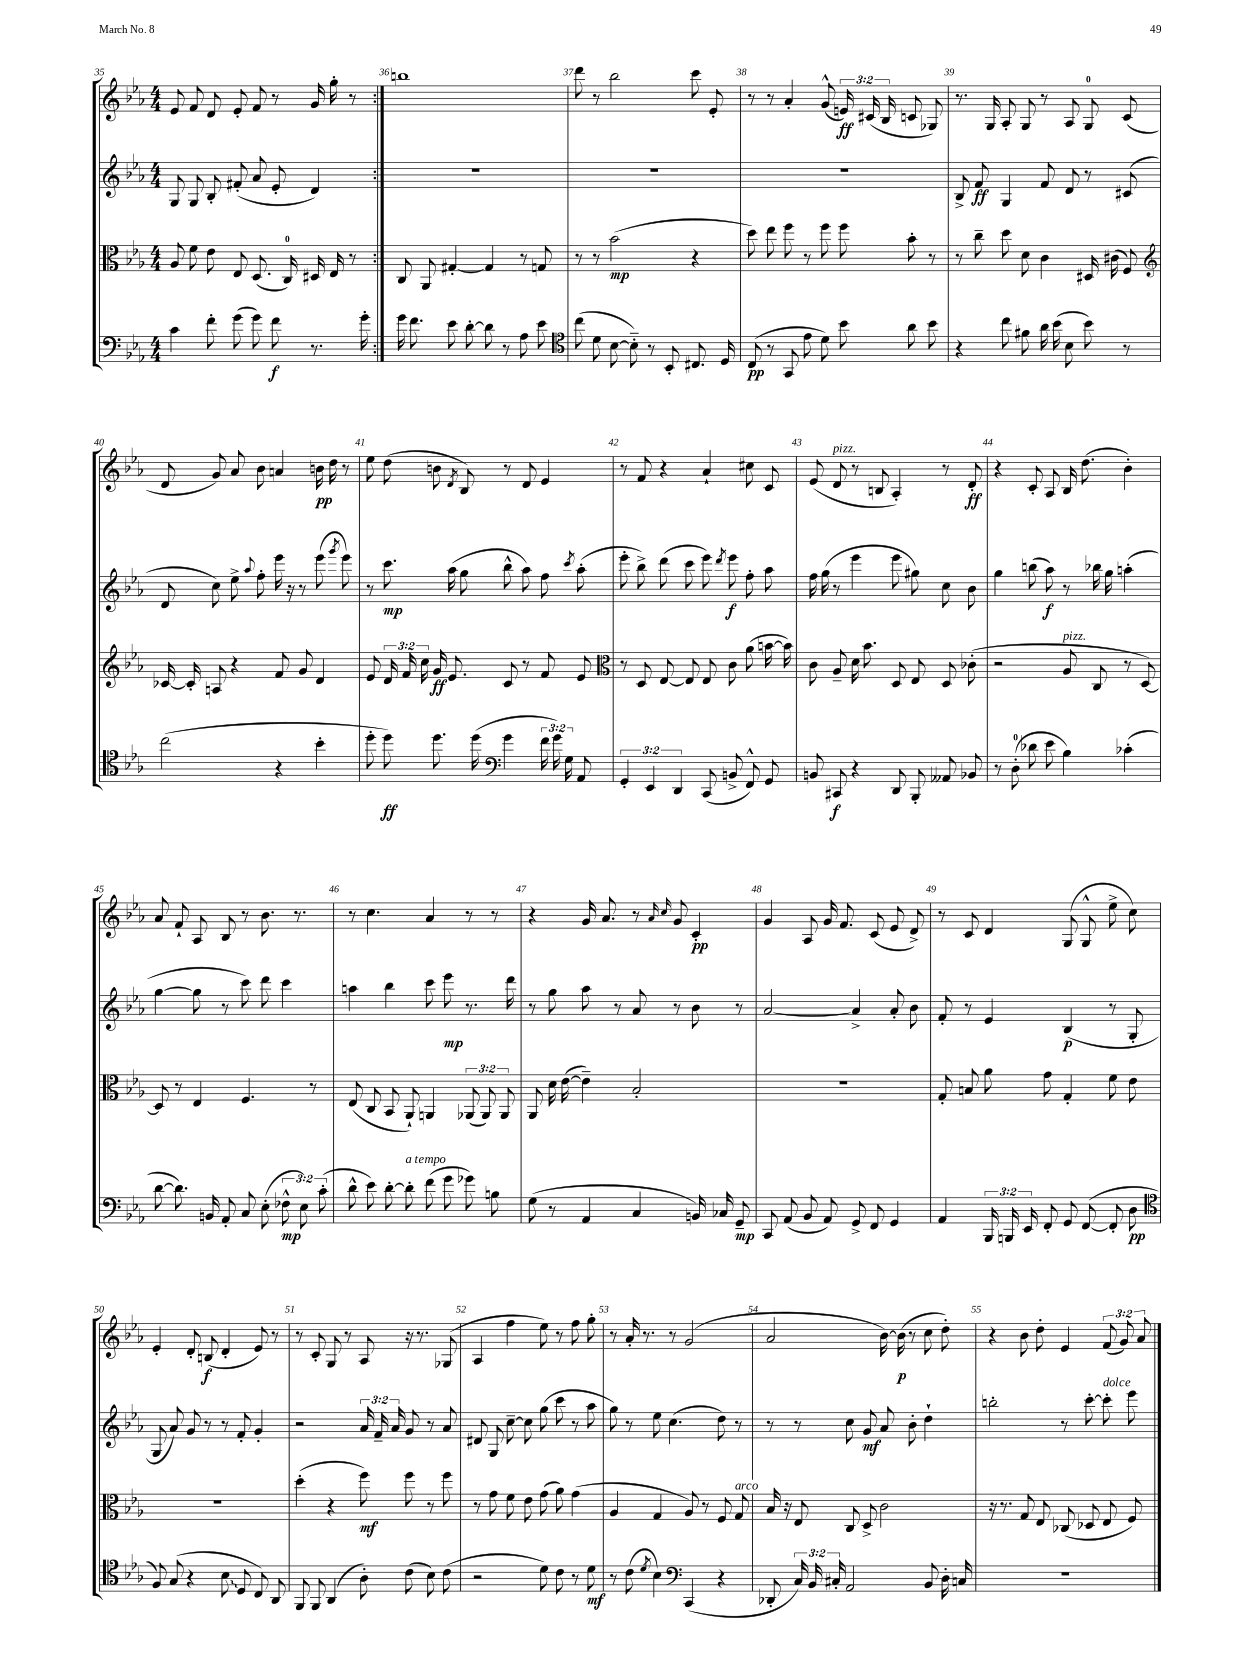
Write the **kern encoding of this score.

**kern	**kern	**kern	**kern
*staff4	*staff3	*staff2	*staff1
*clefF4	*clefC3	*clefG2	*clefG2
*k[b-e-a-]	*k[b-e-a-]	*k[b-e-a-]	*k[b-e-a-]
*M4/4	*M4/4	*M4/4	*M4/4
4c	8A-	8G	8e-
.	8f	8G	8f
8f'	8e-	8B-'	8d
(8g	8E-	(8f#'	8e-'
8g)	(8.D	8a-	8f
8f	.	8e-'	8r
.	16C)	.	.
8.r	16D#	4d)	16g
.	16E-	.	16gg'
.	8r	.	8r
16g'	.	.	.
=:|!	=:|!	=:|!	=:|!
16g	8C	1r	1bb
8.f	.	.	.
.	8AA-	.	.
8e-	[4G#'	.	.
[8d'	.	.	.
8d]	4G#]	.	.
8r	.	.	.
8A-	8r	.	.
8e-	8G	.	.
=	=	=	=
*clefC4	*	*	*
(8cc	8r	1r	8ddd
8d	8r	.	8r
[8B-	(2b-	.	2bb-
8B-'~])	.	.	.
8r	.	.	.
8BB-'	.	.	.
8.C#	4r	.	8ccc
.	.	.	8e-'
16D	.	.	.
=	=	=	=
(8C	8dd)	1r	8r
8r	8ee-	.	8r
8GG	8ff	.	4a-'
8e-	8r	.	.
8d)	8ff	.	(8g^^
8b-	8ff	.	24e)
.	.	.	(24c#
.	.	.	24B-
8a-	8b-'	.	8c
8b-	8r	.	8G-)
=	=	=	=
4r	8r	8B-^	8.r
.	8cc~	8f	.
.	.	.	16G
8cc	8dd	4G	8A-'
8f#	8d	.	8G
16a-	4c	8f	8r
(16b-	.	.	.
8B-	.	8d	8A-
8b-)	16D#	8r	8G
.	(16c#	.	.
8r	8F)	(8c#	(8c
=	=	=	=
*	*clefG2	*	*
(2cc	[16c-	8d	8d
.	16c-']	.	.
.	8A	8cc)	8g)
.	4r	8ee-^	8a-
.	.	8qqaa-	.
.	.	8ff'	8b-
4r	8f	16eee-	4a
.	.	16r	.
.	8g	8r	.
4b-'	4d	(8eee-	16b
.	.	.	16dd
.	.	8qggg	.
.	.	8eee-)	8r
=	=	=	=
8dd'	8e-	8r	8ee-
8dd)	24d	8.ccc	(8dd
.	24f	.	.
.	24cc	.	.
8.dd	16g	.	8b
.	8.e-	(16aa-	.
.	.	.	8qd
.	.	8gg	8B-)
(16dd	.	.	.
*clefF4	*	*	*
4g	8c	8bb-^^	8r
.	8r	8aa-)	8d
24f	8f	8ff	4e-
24g)	.	.	.
24G	.	.	.
.	.	8qccc	.
8AA-	8e-	(8aa-'	.
=	=	=	=
*	*clefC3	*	*
6GG'	8r	8eee-'	8r
.	8D	8bb-^)	8f
6EE-	.	.	.
.	[8E-	(8ddd	4r
6DD	.	.	.
.	8E-]	8ccc	.
(8CC	8E-	8eee-)	4a-`
.	.	8qddd	.
8BB^	8c	8eee-	.
8FF^^)	(8a-	8ff'	8cc#
8GG	[16b	8aa-	8c
.	16b])	.	.
=	=	=	=
8BB	8c	16ff	(8e-
.	.	(16gg	.
8CC#	8A-~	8r	8d
4r	16d	4eee-	8r
.	8.b-	.	.
.	.	.	8B
8DD	8D	8eee-	4A-')
8BBB-'	8E-	8gg#)	.
8AA--	8D	8cc	8r
8BB-	(8c-'	8b-	8d'
=	=	=	=
8r	2r	4gg	4r
(8D'	.	.	.
8d-	.	(8bb	8c'
8e-	.	8aa-)	8A-
4B-)	8A-	8r	16B-
.	.	.	(8.dd
.	8C	16bb-	.
.	.	16gg	.
(4c-'	8r	(4aa'	4b-')
.	[8D)	.	.
=	=	=	=
[8d	8D]	[4gg	8a-
8.d])	8r	.	8f`
.	4E-	8gg]	8A-
16BB	.	.	.
8AA-'	.	8r	8B-
8C	4.F	8ccc)	8r
(8E-'	.	8ddd	8.b-
12F-^^	.	4ccc	.
.	.	.	8.r
12E-)	.	.	.
.	8r	.	.
(12c'	.	.	.
=	=	=	=
8d^^	(8E-	4aa	8r
8e-)	8C	.	4.cc
[8d'	8BB-	4bb-	.
8d']	8AA-`)	.	.
(8f	4AA	8ccc	4a-
8g	.	8eee-	.
8g-)	(12AA-	8.r	8r
.	12AA-)	.	.
8B	.	.	8r
.	12AA-	.	.
.	.	16ddd	.
=	=	=	=
(8G	8AA-	8r	4r
8r	16d	8gg	.
.	([16e-	.	.
4AA-	4e-~])	8aa-	16g
.	.	.	8.a-
.	.	8r	.
4C	2B-'	8a-	8r
.	.	.	16qqa-
.	.	.	16qqcc
.	.	8r	8g
16BB)	.	8b-	4c'
16C-	.	.	.
8GG~	.	8r	.
=	=	=	=
8CC	1r	[2a-	4g
(8AA-	.	.	.
8BB-	.	.	8A-
8AA-)	.	.	16g
.	.	.	8.f
8GG^	.	4a-^]	.
8FF	.	.	(8c
4GG	.	8a-'	8e-
.	.	8b-	8d^)
=	=	=	=
4AA-	8G'	8f'	8r
.	8B	8r	8c
24BBB-	8a-	4e-	4d
24BBB	.	.	.
24EE-	.	.	.
8FF'	8g	.	.
8GG	4G'	(4B-	(8G
([8FF	.	.	8G^^
8FF']	8f	8r	8ee-^
8D	8e-	8G'	8cc)
=	=	=	=
*clefC4	*	*	*
8F)	1r	8G	4e-'
(8G	.	8a-)	.
4r	.	8g	8d'
.	.	8r	(8B
8B-	.	8r	4d'
8D	.	8f'	.
8C)	.	4g'	8e-)
8AA-	.	.	8r
=	=	=	=
8FF	(4dd'	2r	8r
8FF	.	.	8c'
(4AA-	4r	.	8G
.	.	.	8r
8A-')	8ff)	24a-	8A-
.	.	24f~	.
.	.	24a-	.
(8c	8ff	8g	16r
.	.	.	8.r
8B-)	8r	8r	.
(8c	8ff	8a-	(8G-
=	=	=	=
2r	8r	8d#	4A-
.	8g	8G	.
.	8f	[8cc~	4ff
.	8e-	8cc]	.
8d)	(8g	(8gg	8ee-)
8c	8a-)	8ccc	8r
8r	(4g	8r	8ff
8d	.	8aa-	8gg'
=	=	=	=
8r	4A-	8gg)	8r
(8c	.	8r	16a-'
.	.	.	8.r
8qd	.	.	.
4B-)	4G	8ee-	.
.	.	(4.cc	8r
*clefF4	*	*	*
(4CC	8A-)	.	(2g
.	8r	.	.
4r	8F	8dd)	.
.	8G	8r	.
=	=	=	=
8DD-'	16B-	8r	2a-
.	16r	.	.
24C)	8E-	8r	.
24BB-	.	.	.
24C#'	.	.	.
2AA-	8C	8cc	.
.	8D^	8g	.
.	2c	8a-	[16b-)
.	.	.	(16b-]
.	.	8b-'	8r
8BB-	.	4dd`	8cc
16D'	.	.	8dd')
16C	.	.	.
=	=	=	=
1r	16r	2bb'	4r
.	8.r	.	.
.	8G	.	8b-
.	8E-	.	8dd'
.	(8C-	8r	4e-
.	8D-	[8ccc'	.
.	8E-	8ccc']	(12f
.	.	.	12g)
.	8F)	8eee-	.
.	.	.	12a-
==	==	==	==
*-	*-	*-	*-
